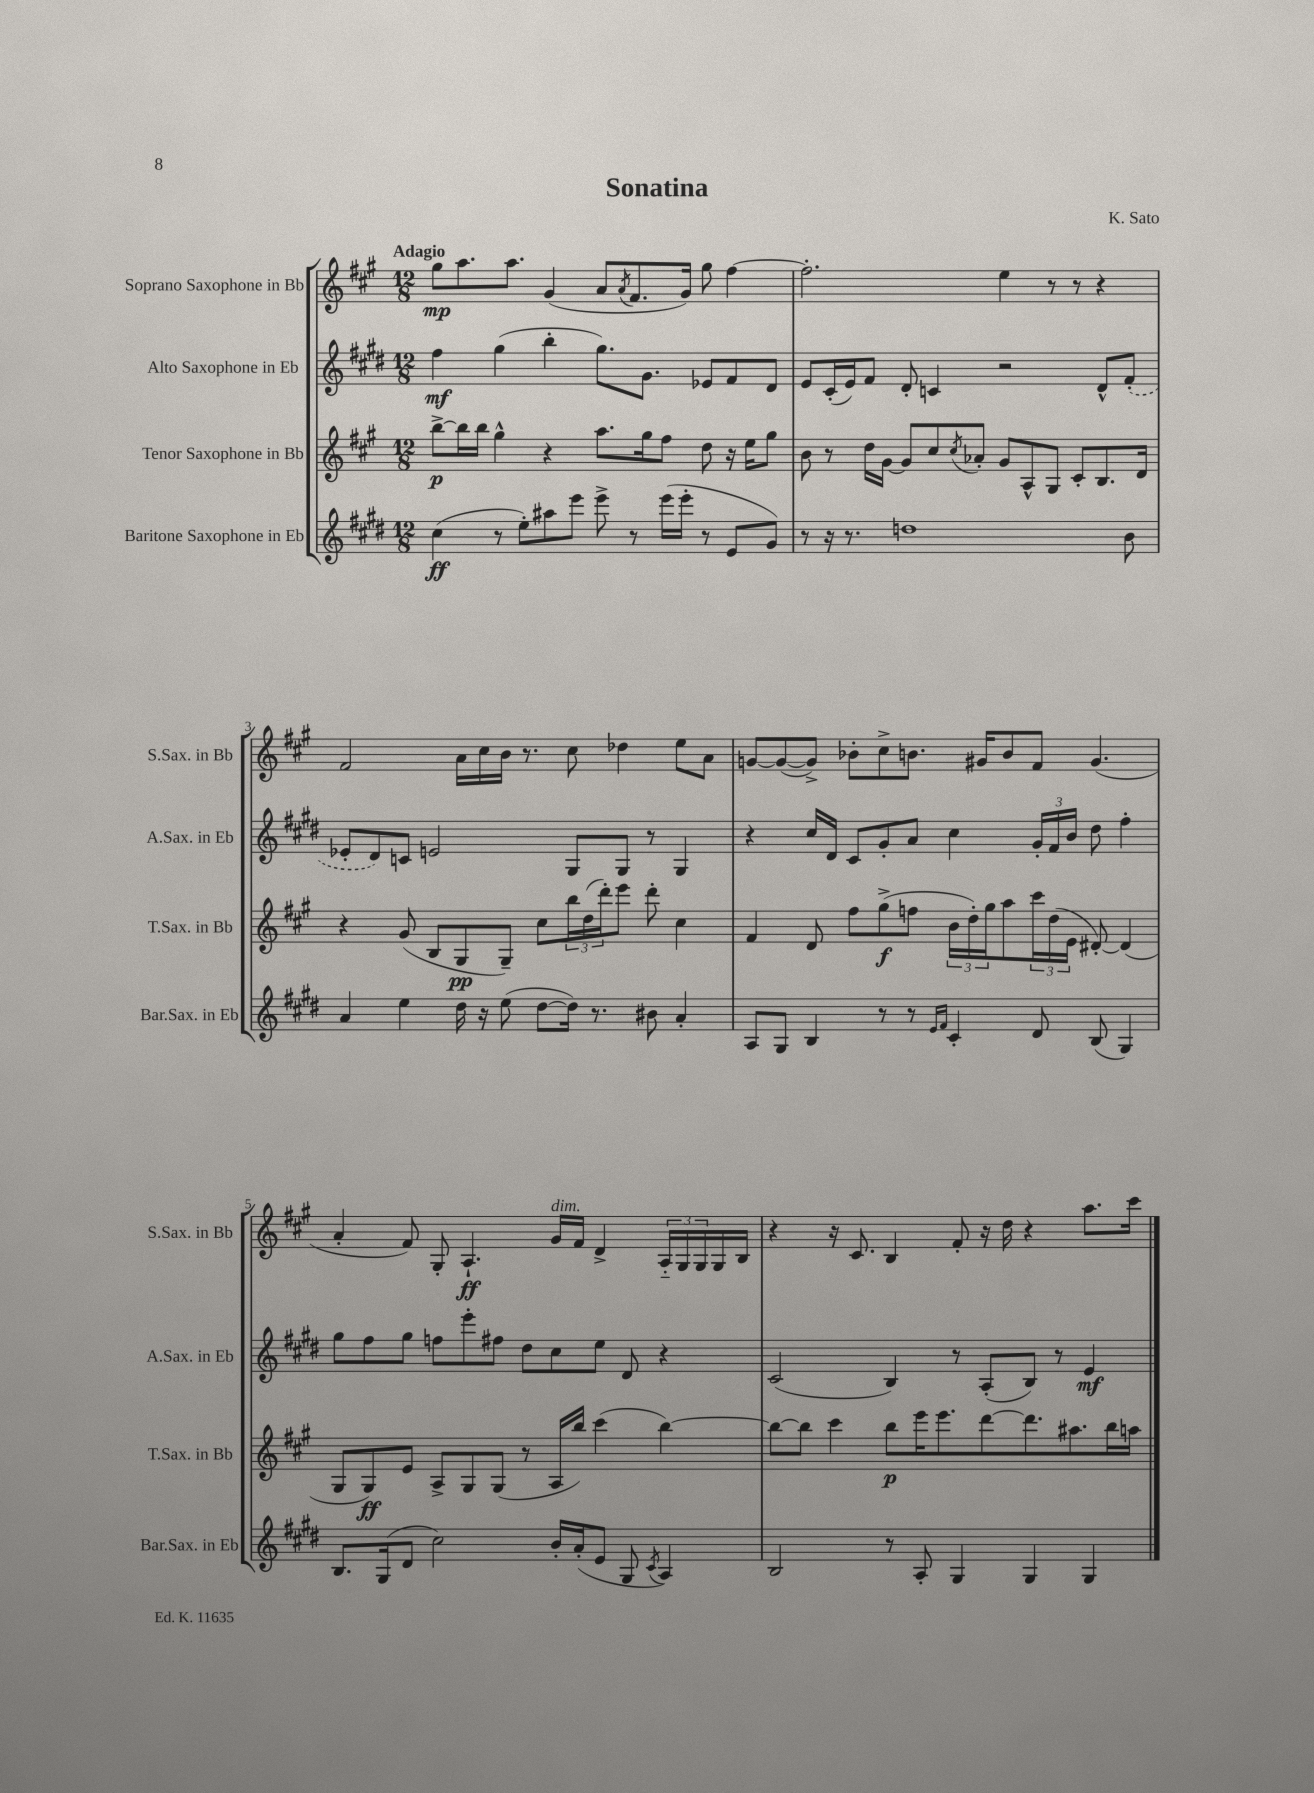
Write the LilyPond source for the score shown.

\header { title = "Sonatina" composer = "K. Sato" }
<<
\new StaffGroup <<
\new Staff = "s0" \with { instrumentName = "Soprano Saxophone in Bb" shortInstrumentName = "S.Sax. in Bb" } {
    \clef treble \key a \major \numericTimeSignature \time 12/8 \tempo "Adagio"
    gis''8\mp a''8. a''8. gis'4( a'8 \acciaccatura { a'8 } fis'8. gis'16) gis''8 fis''4~ |
    fis''2.-. e''4 r8 r8 r4 |
    fis'2 a'16 cis''16 b'16 r8. cis''8 des''4 e''8 a'8 |
    g'8~ g'8~( g'8->) bes'8-. cis''8-> b'8. gis'16 b'8 fis'8 gis'4.( |
    a'4-. fis'8) gis8-. a4.-!\ff gis'16^\markup { \italic "dim." } fis'16 d'4-> \tuplet 3/2 { a16-_ gis16 gis16 } gis16 b16 |
    r4 r16 cis'8. b4 fis'8-. r16 d''16 r4 a''8. cis'''16 \bar "|." |
}
\new Staff = "s1" \with { instrumentName = "Alto Saxophone in Eb" shortInstrumentName = "A.Sax. in Eb" } {
    \clef treble \key e \major \numericTimeSignature \time 12/8
    fis''4\mf gis''4( b''4-. gis''8.) gis'8. ees'8 fis'8 dis'8 |
    e'8 cis'16-.( e'16) fis'8 dis'8-. c'4 r2 dis'8-^ \once \slurDashed fis'8-.( |
    ees'8-. dis'8) c'8 e'2 gis8 gis8 r8 gis4 |
    r4 cis''16 dis'16 cis'8 gis'8-. a'8 cis''4 \tuplet 3/2 { gis'16-. fis'16 b'16 } dis''8 fis''4-. |
    gis''8 fis''8 gis''8 f''8 e'''8-. fis''8 dis''8 cis''8 e''8 dis'8 r4 |
    cis'2( b4) r8 a8-.( b8) r8 e'4\mf \bar "|." |
}
\new Staff = "s2" \with { instrumentName = "Tenor Saxophone in Bb" shortInstrumentName = "T.Sax. in Bb" } {
    \clef treble \key a \major \numericTimeSignature \time 12/8
    b''8~->\p b''16 b''16 gis''4-^ r4 a''8. gis''16 fis''8 d''8 r16 e''16 gis''8 |
    b'8 r8 d''16 gis'16~ gis'8 cis''8 \acciaccatura { cis''8 } aes'8-. gis'8 a8-^ gis8 cis'8-. b8. d'16 |
    r4 gis'8( b8 gis8\pp gis8--) cis''8 \tuplet 3/2 { b''16 d''16( d'''16-.) } e'''8 d'''8-. cis''4 |
    fis'4 d'8 fis''8 gis''8->\f( f''8 \tuplet 3/2 { b'16 d''16-.) gis''16 } a''8 \tuplet 3/2 { cis'''16 d''16( e'16 } dis'8~-.) dis'4( |
    gis8 gis8\ff) e'8 a8-> gis8 gis8( r8 a16 b''16) cis'''4( b''4~) |
    b''8~ b''8 cis'''4 b''8\p e'''16 e'''8. d'''8~ d'''8. ais''8. b''16 a''16 \bar "|." |
}
\new Staff = "s3" \with { instrumentName = "Baritone Saxophone in Eb" shortInstrumentName = "Bar.Sax. in Eb" } {
    \clef treble \key e \major \numericTimeSignature \time 12/8
    cis''4\ff( r8 e''8-.) ais''8 e'''8 e'''8-> r8 e'''16( e'''16-. r8 e'8 gis'8) |
    r8 r16 r8. d''1 b'8 |
    a'4 e''4 dis''16 r16 e''8( dis''8~ dis''16) r8. bis'8 a'4-. |
    a8 gis8 b4 r8 r8 \grace { e'16 fis'16 } cis'4-. dis'8 b8( gis4) |
    b8. gis16( dis'8 cis''2) b'16-. a'16-.( e'8 gis8 \acciaccatura { cis'8 } a4) |
    b2 r8 a8-. gis4 gis4 gis4 \bar "|." |
}
>>
>>
